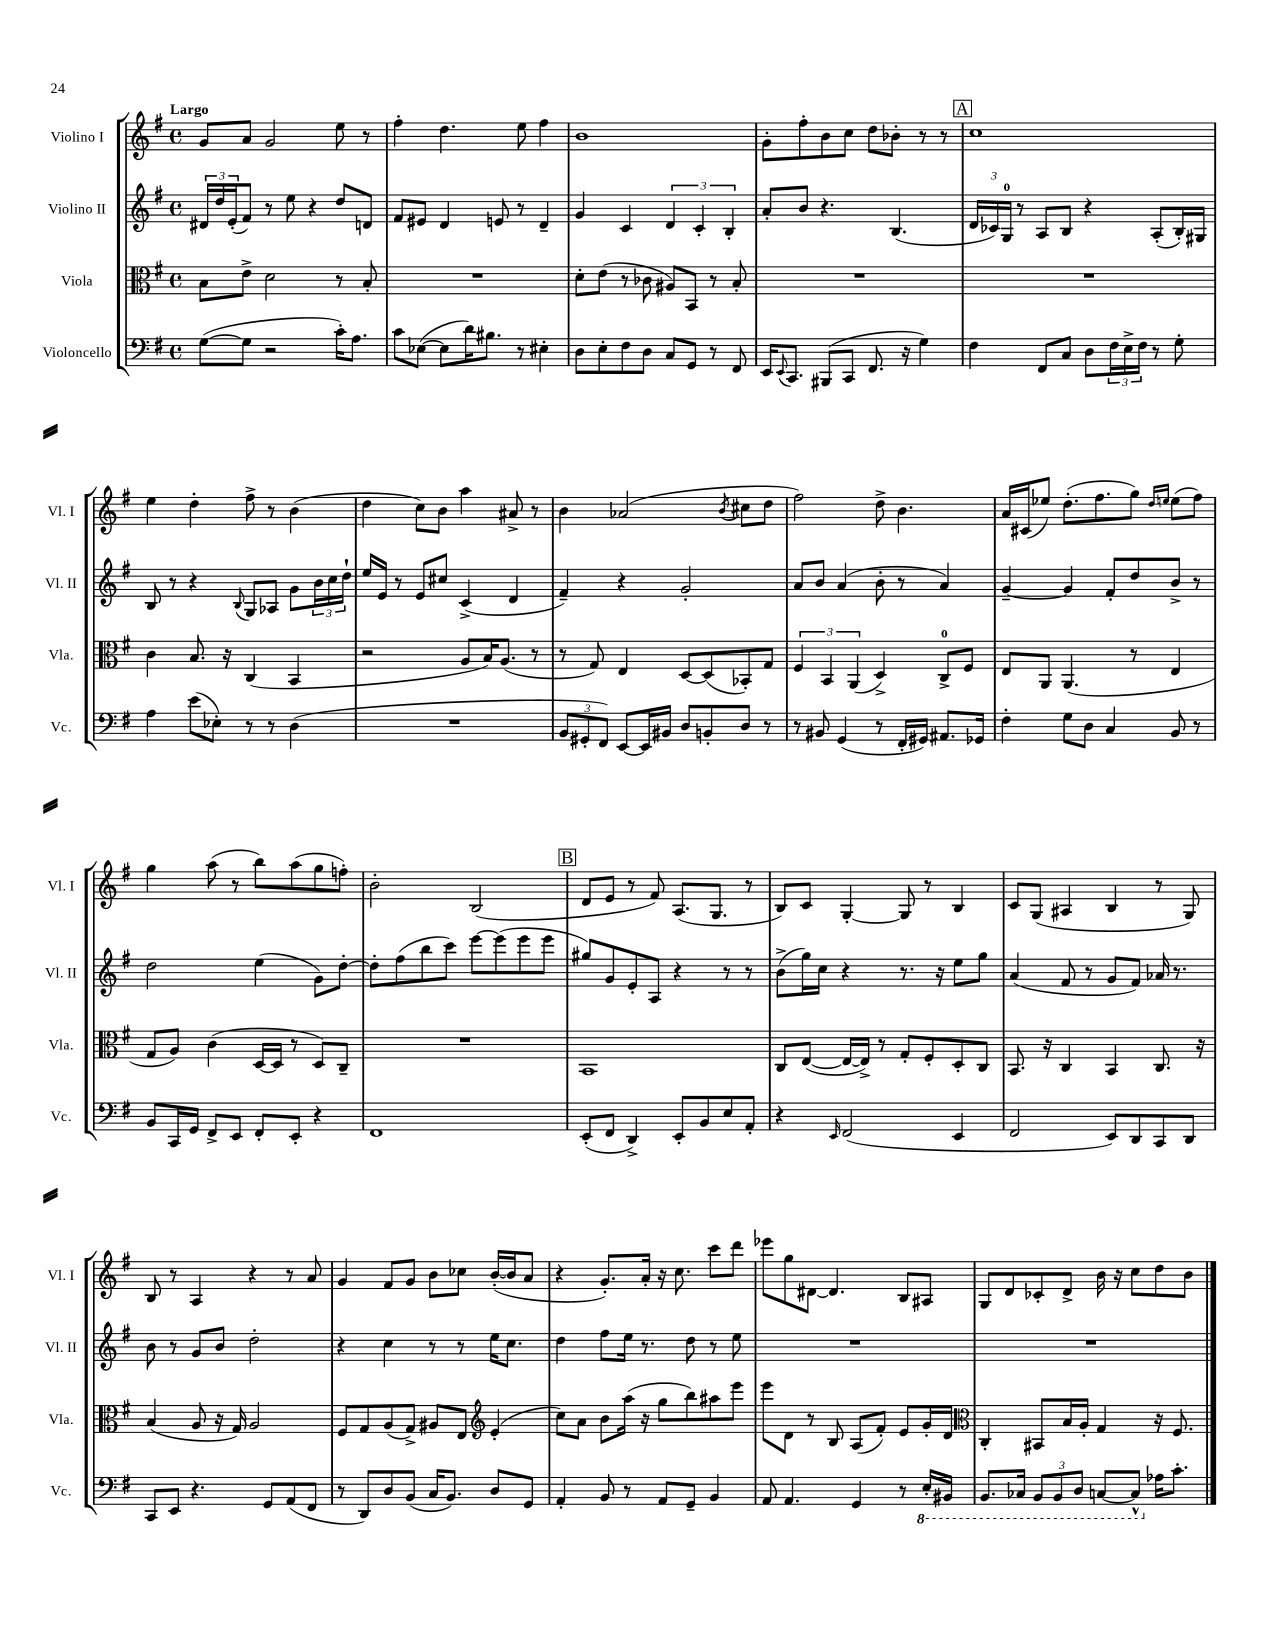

**kern	**kern	**kern	**kern
*part4	*part3	*part2	*part1
*staff4	*staff3	*staff2	*staff1
*I"Violoncello	*I"Viola	*I"Violino II	*I"Violino I
*I'Vc.	*I'Vla.	*I'Vl. II	*I'Vl. I
*clefF4	*clefC3	*clefG2	*clefG2
*k[f#]	*k[f#]	*k[f#]	*k[f#]
*M4/4	*M4/4	*M4/4	*M4/4
*met(c)	*met(c)	*met(c)	*met(c)
=1	=1	=1	=1
!	!	!	!LO:TX:a:B:t=Largo
([8G\L	8B\L	24d#X/LL	8g/L
.	.	24dd/	.
.	.	(24e'/J	.
8G\J]	8e^\J	8f#/J)	8a/J
2r	2d\	8r	2g/
.	.	8ee\	.
.	.	4r	.
16c'\KL)	8r	8dd/L	8ee\
8.A\J	.	.	.
.	8B'/	8dn/J	8r
=2	=2	=2	=2
8c\L	1r	8f#/L	4ff#'\
([8E-X\J	.	8e#X/J	.
8E-\L]	.	4d/	4.dd\
16d\K)	.	.	.
8.B#X\J	.	.	.
.	.	8en/	.
8r	.	8r	8ee\
4E#X'\	.	4d~/	4ff#\
=3	=3	=3	=3
8D\L	8d'\L	4g/	1b
8E'\	(8e\J	.	.
8F#\	8r	4c/	.
8D\J	8c-X\	.	.
8C/L	8A#X/L)	6d/	.
8GG/J	8BB/J	.	.
.	.	6c'/	.
8r	8r	.	.
.	.	6B'/	.
8FF#/	8B'/	.	.
=4	=4	=4	=4
16EE/KL	1r	8a'/L	8g'\L
8qqEE/	.	.	.
8.CC/J	.	.	.
.	.	8b/J	8ff#'\
(8BBB#X/L	.	4.r	8b\
8CC/J	.	.	8cc\J
8.FF#/	.	.	8dd\L
.	.	(4.B/	8b-X'\J
16r	.	.	.
4G\)	.	.	8r
.	.	.	8r
!!LO:REH:place=s1:t=A
=5	=5	=5	=5
4F#\	1r	24d/LL	1cc
.	.	24c-X/)	.
.	.	24G/JJ	.
.	.	8r	.
8FF#/L	.	8A/L	.
8C/J	.	8B/J	.
8D\L	.	4r	.
24F#\L	.	.	.
24E^\	.	.	.
24F#\JJ	.	.	.
8r	.	(8A'/L	.
8G'\	.	16B'/L)	.
.	.	16G#X/JJ	.
!!LO:LB:g=z
=6	=6	=6	=6
4A\	4c\	8B/	4ee\
.	.	8r	.
(8e\L	8.B/	4r	4dd'\
8E-X'\J)	.	.	.
.	16r	.	.
.	.	8qqB/	.
8r	(4C/	8G/L	8ff#^\
8r	.	8A-X/J	8r
(4D\	4BB/	8g\L	(4b\
.	.	24b\L	.
.	.	24cc\	.
.	.	24dd`\JJ	.
=7	=7	=7	=7
1r	2r	16ee/LL	4dd\
.	.	16e/JJ	.
.	.	8r	.
.	.	8e/L	8cc\L)
.	.	8cc#X/J	8b\J
.	8A/L	(4c^/	4aa\
.	16B/K)	.	.
.	(8.A/J	.	.
.	.	4d/	8a#X^/
.	8r	.	8r
=8	=8	=8	=8
12BB/L	8r	4f#~/)	4b\
12GG#X'/	.	.	.
.	8G/)	.	.
12FF#/J)	.	.	.
[8EE/L	4E/	4r	(2a-X/
16EE/L]	.	.	.
16BB#X/JJ	.	.	.
8D/L	[8D/L	2g'/	.
8BBn'/	(8D/]	.	.
.	.	.	8qb/
8D/J	8BB-X'/)	.	8cc#X\L
8r	8G/J	.	8dd\J
=9	=9	=9	=9
8r	6F#/	8a/L	2ff#\)
8BB#X/	.	8b/J	.
.	6BB/	.	.
(4GG/	.	(4a/	.
.	(6AA/	.	.
8r	4D^/)	8b'\	8dd^\
16FF#'/LL	.	8r	4.b\
16GG#X/JJ)	.	.	.
8.AA#X/L	8C^/L	4a/)	.
.	8F#/J	.	.
16GG-X/Jk	.	.	.
=10	=10	=10	=10
4F#'\	8E/L	[4g~/	16a/LL
.	.	.	(16c#X/J
.	8AA/J	.	8ee-X/J)
8G\L	(4.AA/	4g/]	(8.dd'\L
8D\J	.	.	.
.	.	.	8.ff#\
4C/	.	8f#'/L	.
.	8r	8dd/	8gg\J)
.	.	.	16qqdd/LL
.	.	.	16qqeen/JJ
8BB/	4E/	8b^/J	(8ee\L
8r	.	8r	8ff#\J)
!!LO:LB:g=z
=11	=11	=11	=11
8BB/L	8G/L	2dd\	4gg\
16CC/L	8A/J)	.	.
16GG/JJ	.	.	.
8FF#^/L	(4c\	.	(8aa\
8EE/J	.	.	8r
8FF#'/L	[16D/LL	(4ee\	8bb\L)
.	16D/JJ]	.	.
8EE'/J	8r	.	(8aa\
4r	8D/L)	8g\L)	8gg\
.	8C~/J	[8dd'\J	8ffn'\J)
=12	=12	=12	=12
1FF#	1r	8dd'\L]	2b'\
.	.	(8ff#\	.
.	.	8bb\	.
.	.	8ccc\J)	.
.	.	[8eee\L	(2B/
.	.	(8eee\]	.
.	.	8eee\	.
.	.	8eee\J	.
!!LO:REH:place=s1:t=B
=13	=13	=13	=13
(8EE'/L	1BB	8gg#X/L)	8d/L
8FF#/J	.	8g/	8e/J
4DD^/)	.	8e'/	8r
.	.	8A/J	8f#/)
8EE'/L	.	4r	(8.A/L
8BB/	.	.	.
.	.	.	8.G/J
8E/	.	8r	.
8AA'/J	.	8r	8r
=14	=14	=14	=14
4r	8C/L	(8b^\L	8B/L)
.	([8E/J	16gg\L)	8c/J
.	.	16cc\JJ	.
16qqEE/	.	.	.
(2FF#/	16E/LL_	4r	[4G'/
.	16E^/JJ])	.	.
.	8r	.	.
.	8G'/L	8.r	8G/]
.	8F#'/	.	8r
.	.	16r	.
4EE/	8D'/	8ee\L	4B/
.	8C/J	8gg\J	.
=15	=15	=15	=15
2FF#/	8.BB/	(4a/	8c/L
.	.	.	(8G/J
.	16r	.	.
.	4C/	8f#/	4A#X/
.	.	8r	.
8EE/L)	4BB/	8g/L	4B/
8DD/	.	8f#/J)	.
8CC/	8.C/	16a-X/	8r
.	.	8.r	.
8DD/J	.	.	8G/)
.	16r	.	.
!!LO:LB:g=z
=16	=16	=16	=16
8CC/L	(4B/	8b\	8B/
8EE/J	.	8r	8r
4.r	8A/	8g/L	4A/
.	16r	8b/J	.
.	16G/)	.	.
.	2A/	2dd'\	4r
8GG/L	.	.	.
(8AA/	.	.	8r
8FF#/J	.	.	8a/
=17	=17	=17	=17
8r	8F#/L	4r	4g/
8DD/L)	8G/	.	.
8D/	(8A/	4cc\	8f#/L
(8BB/J	8G^/J)	.	8g/J
16C/KL	8A#X/L	8r	8b\L
8.BB/J)	.	.	.
.	8E/J	8r	8cc-X\J
*	*clefG2	*	*
8D/L	(4e'/	16ee\KL	([16b'/LL
.	.	8.cc\J	16b/J]
8GG/J	.	.	8a/J
=18	=18	=18	=18
4AA'/	8cc\L)	4dd\	4r
.	8a\J	.	.
8BB/	8b\L	8ff#\L	8.g'/L)
8r	(16aa\Jk	16ee\Jk	.
.	16r	8.r	16a'/Jk
8AA/L	8gg\L	.	16r
.	.	.	8.cc\
8GG~/J	8bb\)	8dd\	.
4BB/	8aa#X\	8r	8ccc\L
.	8eee\J	8ee\	8ddd\J
=19	=19	=19	=19
8AA/	8eee\L	1r	8eee-X\L
4.AA/	8d\J	.	8gg\
.	8r	.	[8d#X\J
.	8B/	.	4.d#/]
4GG/	(8A/L	.	.
.	8f#'/J)	.	.
8r	8e/L	.	8B/L
*8ba	*	*	*
16EE'/LL	16g'/L	.	8A#X/J
16BBB#X/JJ	16d/JJ	.	.
=20	=20	=20	=20
*	*clefC3	*	*
8.BBB/L	4C'/	1r	8G/L
.	.	.	8d/
16CC-X/Jk	.	.	.
12BBB/L	8BB#X/L	.	8c-X'/
12BBB/	.	.	.
.	16B/L	.	8d^/J
12DD/J	.	.	.
.	16A'/JJ	.	.
[8CCn/L	4G/	.	16b\
.	.	.	16r
8CC^^/J]	.	.	8cc\L
*X8ba	*	*	*
16A-X\KL	16r	.	8dd\
8.c'\J	8.F#/	.	.
.	.	.	8b\J
==	==	==	==
*-	*-	*-	*-
